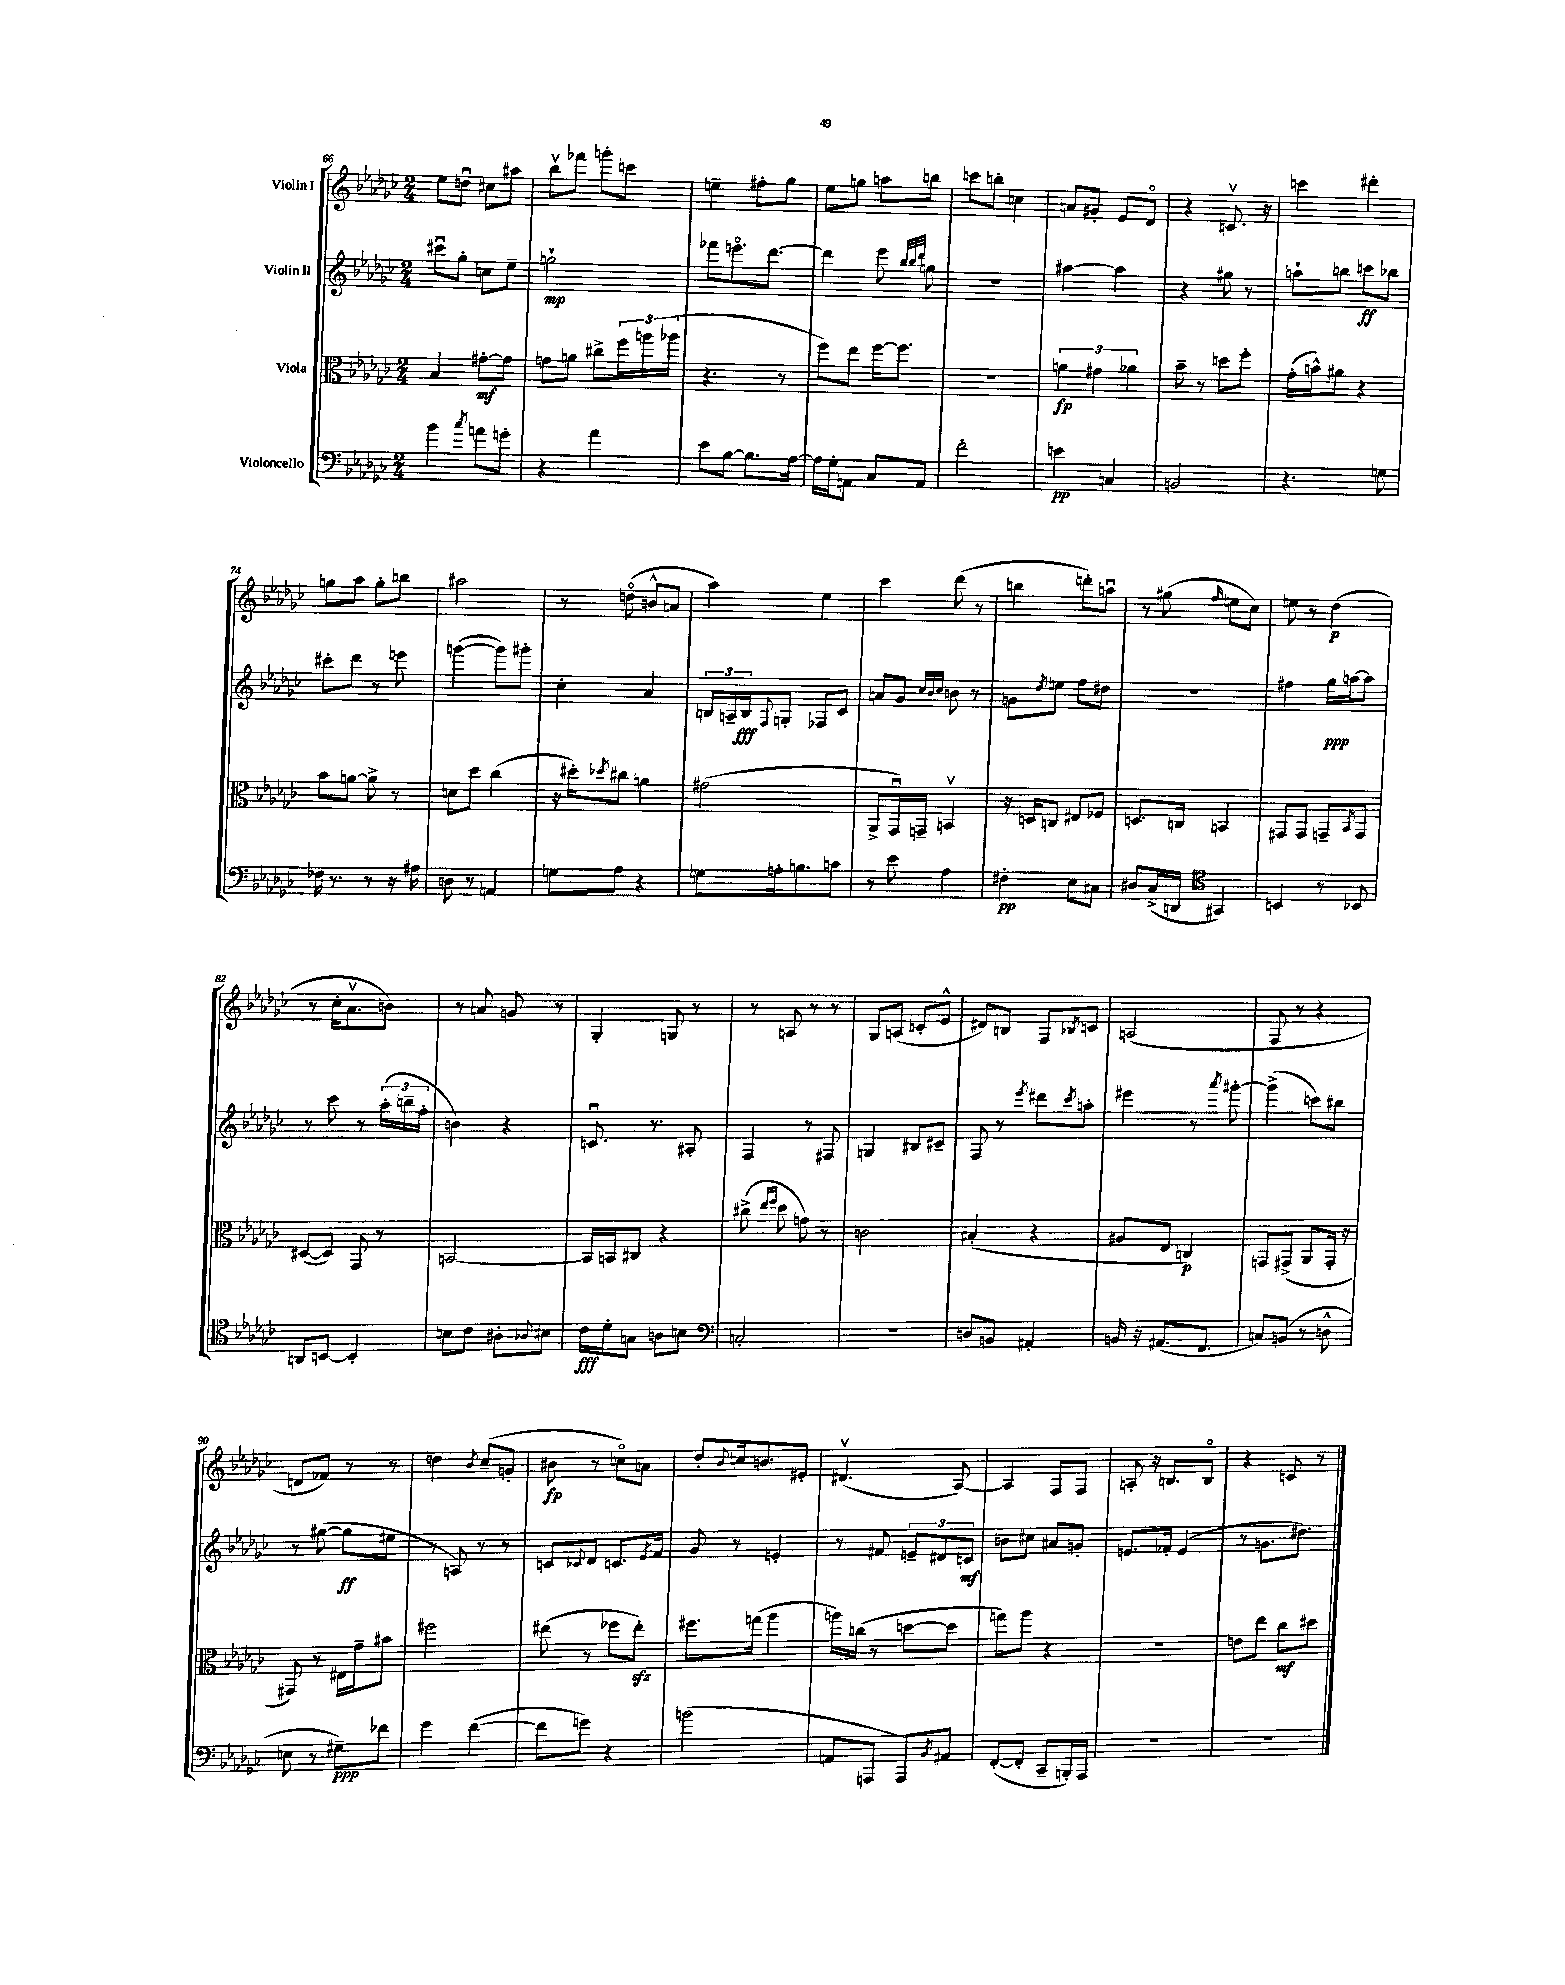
<<
\new StaffGroup <<
\new Staff = "s0" \with { instrumentName = "Violin I" } {
    \clef treble \key ges \major \numericTimeSignature \time 2/4
    ees''8 d''8\downbow cis''8 ais''8 |
    bes''8\upbow fes'''8 g'''8-. c'''8 |
    e''4-- fis''8-. ges''8 |
    ees''8 g''8 a''8 b''8 |
    c'''8 b''8-. c''4 |
    a'8 gis'8-. ees'8 des'8\flageolet |
    r4 c'8.\upbow r16 |
    c'''4 dis'''4-. |
    g''8 aes''8 g''8-. b''8 |
    ais''2 |
    r8 d''8\flageolet( b'8-^ a'8 |
    aes''4) ees''4 |
    ces'''4 des'''8( r8 |
    b''4 d'''8-.) a''8\downbow |
    r8 gis''8( \grace { f''16 } e''8 ces''8) |
    e''8 r8 des''4\p( |
    r8 ces''16-. aes'8.\upbow b'8) |
    r8 a'8 g'8 r8 |
    ges4-. g8 r8 |
    r8 a8 r8 r8 |
    ges8 a8( c'8-. ees'8-^ |
    dis'8) b8 f8 \acciaccatura { bes8 } c'8 |
    a2( |
    f8 r8 r4 |
    d'8 fes'8) r8 r8 |
    d''4 \acciaccatura { bes'8 } ces''8--( g'8-. |
    bis'8\fp r8 c''8\flageolet) a'8 |
    des''8-. \appoggiatura { bes'8 } c''16 b'8. eis'8-. |
    dis'4.\upbow( aes8~) |
    aes4 f8 f8 |
    a8-. r16 b8. b8\flageolet |
    r4 c'8 r8 \bar "|." |
}
\new Staff = "s1" \with { instrumentName = "Violin II" } {
    \clef treble \key ges \major \numericTimeSignature \time 2/4
    cis'''8\downbow ges''8-. c''8 ees''8-- |
    g''2-!\mp |
    fes'''8 e'''8.\flageolet des'''8.~ |
    des'''4 ees'''8 \grace { bes''32 bes''32 des'''32 } g''8 |
    R2 |
    ais''4~ ais''4 |
    r4 gis''8 r8 |
    a''8-! b''8 c'''8\ff bes''8 |
    cis'''8-. des'''8 r8 e'''8 |
    g'''4~( g'''8) gis'''8-. |
    ces''4-. aes'4 |
    \tuplet 3/2 { b16 a16-- b16\fff } \appoggiatura { f8 } g8-. fes8 ces'8 |
    a'8 ges'8 \grace { ces''32 bes'32 ces''32 } b'8 r8 |
    g'8 \acciaccatura { des''8 } e''8 f''8 dis''8 |
    R2 |
    fis''4 ges''16\ppp a''16~ a''8 |
    r8 ces'''8 r8 \tuplet 3/2 { aes''16-.( b''16-- f''16-. } |
    b'4) r4 |
    c'8.\downbow r8. ais8-. |
    f4 r8 fis8 |
    g4 bis8 cis'8-- |
    f8 r8 \acciaccatura { ees'''8 } dis'''8 \acciaccatura { ces'''8 } a''8-. |
    eis'''4 r8 \acciaccatura { aes'''8 } gis'''8~-. |
    gis'''4->( c'''8) bis''8 |
    r8 gis''8~( gis''8\ff eis''8 |
    r8 a8) r8 r8 |
    c'8 \appoggiatura { ces'8 } des'8 c'8. \acciaccatura { ees'8 } f'16 |
    ges'8 r8 e'4-. |
    r8 fis'8 \tuplet 3/2 { e'8-- dis'8 c'8\mf } |
    b'8 cis''8 ais'8 g'8-. |
    e'8. fes'16-. e'4( |
    r8 g'8. dis''8.) \bar "|." |
}
\new Staff = "s2" \with { instrumentName = "Viola" } {
    \clef alto \key ges \major \numericTimeSignature \time 2/4
    bes4 gis'8~-.\mf gis'8 |
    g'8 a'8 cis''8-> \tuplet 3/2 { f''16 a''16 aes''16( } |
    r4. r8 |
    f''8) ees''8 f''16~ f''8. |
    R2 |
    \tuplet 3/2 { a'4\fp gis'4 aes'4 } |
    bes'8-- r8 d''8 f''8-. |
    ges'16-.( b'16-^) ais'8 r4 |
    bes'8 a'8~ a'8-> r8 |
    d'8 des''8 ces''4( |
    r16 dis''16-.) \acciaccatura { des''8 } cis''8 a'4 |
    gis'2( |
    aes,8-> ges,16\downbow) g,16-- b,4\upbow |
    r16 d16 c8 eis8 fes8 |
    d8. c16 b,4 |
    gis,8 gis,8 g,8-- \acciaccatura { bes,8 } g,8 |
    dis8~( dis8) ges,8 r8 |
    b,2~ |
    b,16 b,16 cis8 r4 |
    cis''8->( \grace { ees''16 f''16 } des''8 g'8) r8 |
    c'2 |
    bis4-.( r4 |
    ais8 ees8 c4\p) |
    g,8 gis,8->( aes,8 gis,16-. r16 |
    gis,8) r8 eis16 ges'16-- bis'8 |
    fis''2 |
    eis''8( r8 fes''8 eis''8-.\sfz) |
    fis''8. g''16( aes''4 |
    a''16) c''16( r8 d''8~ d''8 |
    g''8) aes''8 r4 |
    R2 |
    e'8 ees''8 ces''8\mf dis''8 \bar "|." |
}
\new Staff = "s3" \with { instrumentName = "Violoncello" } {
    \clef bass \key ges \major \numericTimeSignature \time 2/4
    bes'4 \acciaccatura { ces''8 } a'8 g'8-. |
    r4 aes'4 |
    ees'8 bes8~ bes8. aes16~ |
    aes16 ges16-. a,8 ces8 a,8 |
    f'2-. |
    e'4\pp c4 |
    b,2 |
    r4. g8 |
    fes16 r8. r8 r16 ais16 |
    d8 r8 a,4 |
    g8 aes8 r4 |
    g8 a16-. b8. c'8 |
    r8 ees'8 aes4 |
    fis4-.\pp ees8 cis8 |
    dis8 ces16->( d,16 \clef tenor gis,4) |
    b,4 r8 bes,8 |
    a,8 b,8~ b,4-. |
    b8 ces'8 ais8-. \appoggiatura { aes8 } bis8 |
    ces'16\fff des'16-. g8 a8 b8 |
    \clef bass c2-. |
    r2 |
    d8 b,8 ais,4-. |
    b,16 r16 ais,8.( f,8. |
    c8) b,8( r8 d8-^ |
    e8 r8 gis8--\ppp) fes'8 |
    ges'4 f'4~( |
    f'8 g'8) r4 |
    b'2( |
    a,8 a,,8 a,,8) \acciaccatura { bes,8 } ais,8 |
    f,8~-.( f,8-. ces,8-- b,,16-.) aes,,16 |
    R2 |
    R2 \bar "|." |
}
>>
>>
\layout { \context { \Score currentBarNumber = #66 } }
